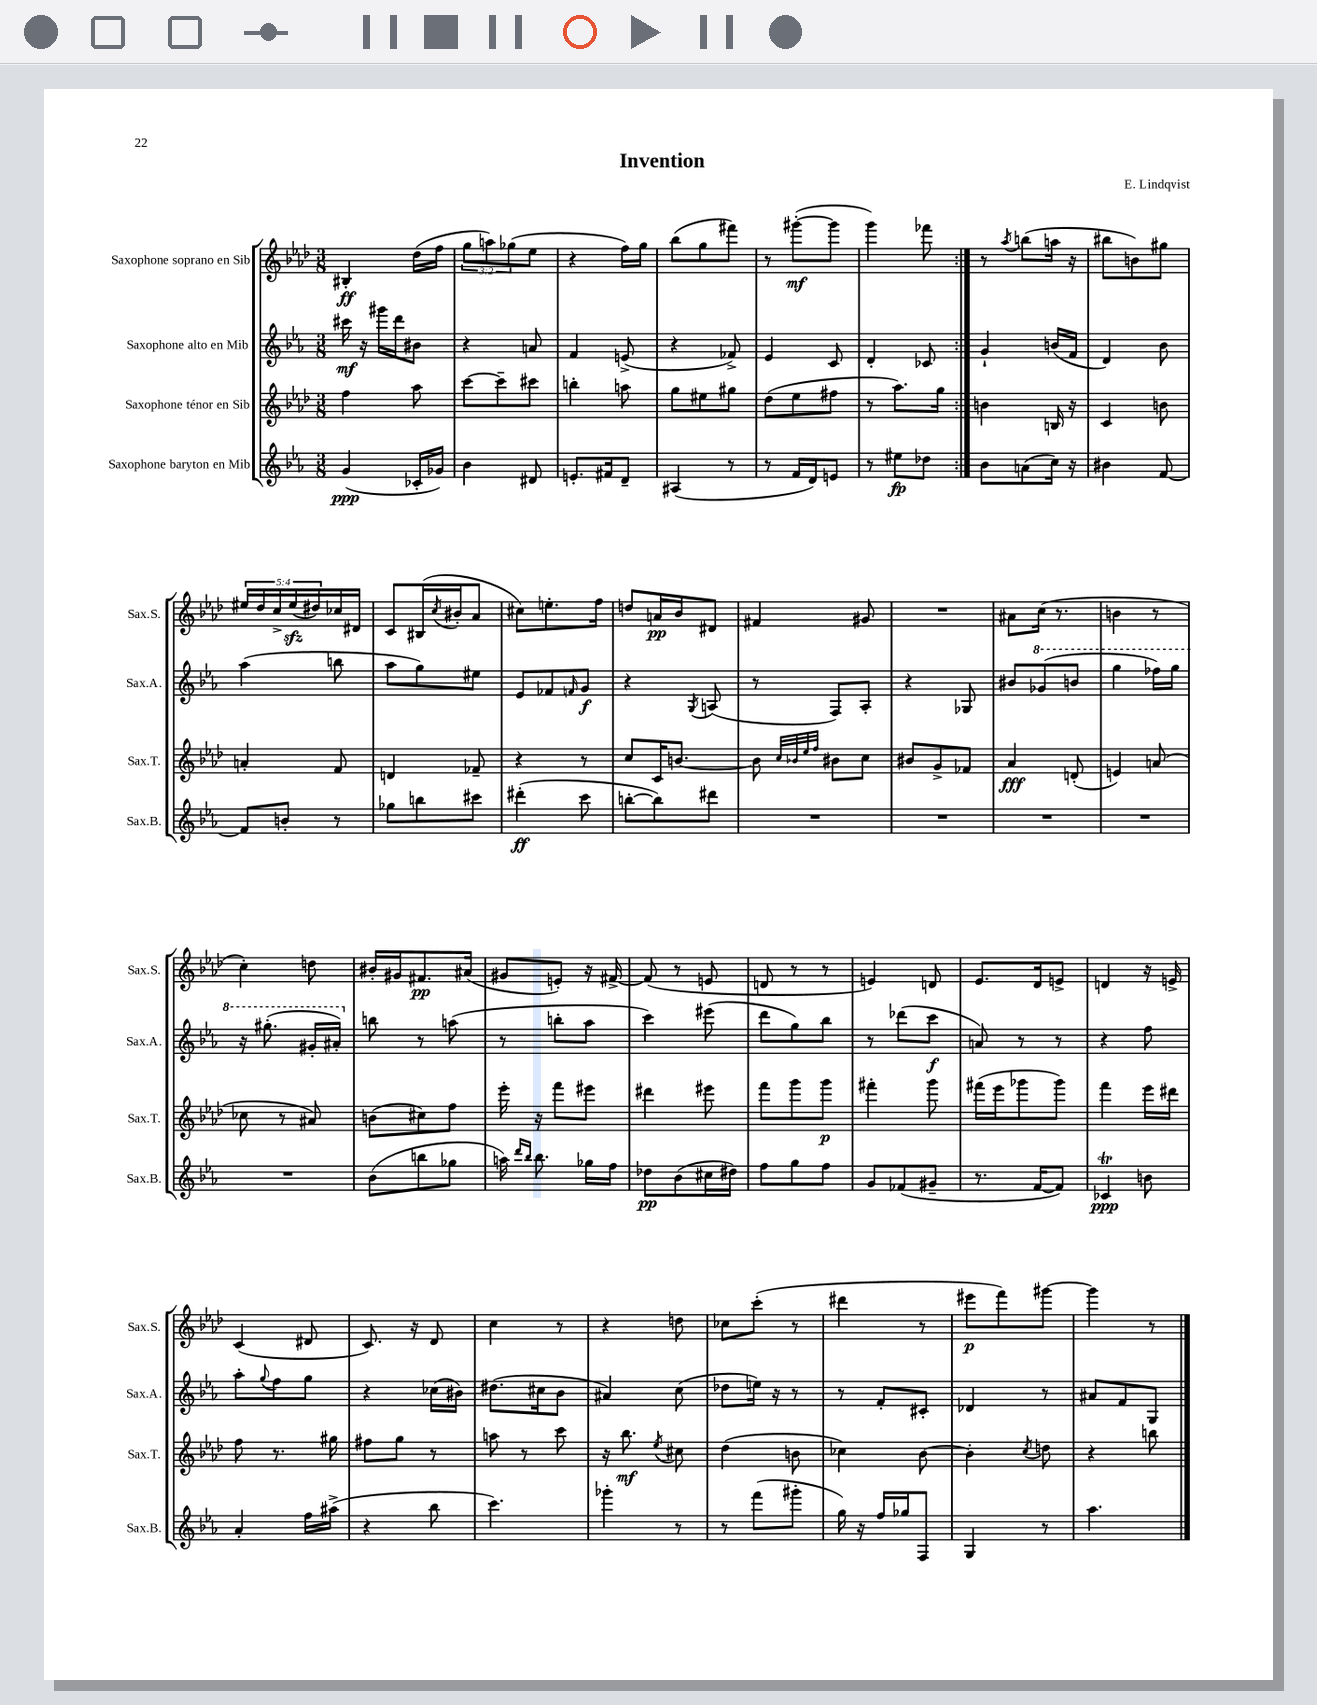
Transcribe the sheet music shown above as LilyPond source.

\header { title = "Invention" composer = "E. Lindqvist" }
<<
\new StaffGroup <<
\new Staff = "s0" \with { instrumentName = "Saxophone soprano en Sib" shortInstrumentName = "Sax.S." } {
    \clef treble \key aes \major \numericTimeSignature \time 3/8 \override Staff.TupletNumber.text = #tuplet-number::calc-fraction-text
    \repeat volta 2 { bis4-.\ff des''16( f''16 |
    \tuplet 3/2 { g''8 a''8) ges''8( } ees''8 |
    r4 f''16) g''16 |
    bes''8( g''8 fis'''8) |
    r8 gis'''8~-.\mf( gis'''8 |
    g'''4) fes'''8 | }
    r8 \acciaccatura { aes''8 } b''8( a''16 r16 |
    bis''8 b'8) gis''8 |
    \tuplet 5/4 { eis''16 des''16 c''16-> eis''16\sfz( dis''16) } ces''16 dis'16 |
    c'8 bis16( \acciaccatura { c''8 } bis'16-. aes'8 |
    cis''8) e''8.-. f''16 |
    d''8 a'16\pp bes'16 dis'8 |
    fis'4 gis'8 |
    R4. |
    ais'8 c''16( r8. |
    b'4 r8 |
    c''4-.) d''8 |
    bis'16-. gis'16 fis'8.\pp ais'16( |
    gis'8 e'8-.) r16 fis'16~-> |
    fis'8( r8 e'8 |
    d'8 r8 r8 |
    e'4) d'8 |
    ees'8. des'16 e'8-> |
    d'4 r16 e'16-> |
    c'4( dis'8 |
    c'8.) r16 des'8 |
    c''4 r8 |
    r4 d''8 |
    ces''8 c'''8-.( r8 |
    dis'''4 r8 |
    eis'''8\p f'''8) gis'''8~ |
    gis'''4 r8 \bar "|." |
}
\new Staff = "s1" \with { instrumentName = "Saxophone alto en Mib" shortInstrumentName = "Sax.A." } {
    \clef treble \key ees \major \numericTimeSignature \time 3/8
    \repeat volta 2 { cis'''16\mf r16 gis'''16 d'''16 bis'8 |
    r4 a'8 |
    f'4 e'8->( |
    r4 fes'8->) |
    ees'4 c'8 |
    d'4-. ces'8 | }
    g'4-! b'16( f'16 |
    d'4) bes'8 |
    aes''4( b''8 |
    aes''8 g''8) eis''8 |
    ees'8 fes'8 \grace { f'16 } g'8\f |
    r4 \acciaccatura { g8 } a8( |
    r8 f8) aes8-. |
    r4 ges8 |
    bis'8 \ottava #1 ges''8( b''8 |
    g'''4 fes'''16) g'''16 |
    r16 gis'''8.-.( gis''16-. ais''16-.) \ottava #0 |
    b''8 r8 a''8( |
    r8 b''8-. aes''8 |
    c'''4) eis'''8( |
    d'''8 g''8) bes''8 |
    r8 des'''8( c'''8\f |
    a'8) r8 r8 |
    r4 f''8 |
    aes''8-. \appoggiatura { g''8 } f''8 g''8 |
    r4 ces''16( bis'16) |
    dis''8.( cis''16 bes'8 |
    ais'4) c''8( |
    des''8 e''16) r16 r8 |
    r8 f'8-. cis'8-. |
    des'4 r8 |
    ais'8 f'8 g8 \bar "|." |
}
\new Staff = "s2" \with { instrumentName = "Saxophone ténor en Sib" shortInstrumentName = "Sax.T." } {
    \clef treble \key aes \major \numericTimeSignature \time 3/8
    \repeat volta 2 { f''4 aes''8 |
    c'''8~ c'''8-- cis'''8 |
    b''4-. a''8 |
    g''8 eis''8 gis''8 |
    des''8( ees''8 fis''8 |
    r8 aes''8.) g''16 | }
    b'4 b16 r16 |
    c'4 b'8 |
    a'4-. f'8 |
    d'4 fes'8-- |
    r4 r8 |
    c''8 c'16 b'8.~ |
    b'8 \grace { c''32 bes'32 ees''32 f''32 } bis'8 c''8 |
    bis'8 g'8-> fes'8 |
    aes'4\fff d'8-.( |
    e'4) a'8( |
    ces''8 r8 ais'8) |
    b'8( cis''8) f''8 |
    ees'''16-. r16 f'''8 eis'''8 |
    dis'''4 eis'''8 |
    f'''8 g'''8 g'''8\p |
    fis'''4-. g'''8 |
    fis'''16( ees'''16 ges'''8 ges'''8) |
    f'''4 ees'''16 dis'''16 |
    f''8 r8. gis''16 |
    fis''8 g''8 r8 |
    a''8 r8 c'''8 |
    r16 bes''8.\mf \acciaccatura { ees''8 } cis''8 |
    des''4( b'8 |
    ces''4) bes'8~ |
    bes'4-. \acciaccatura { c''8 } d''8 |
    r4 b''8 \bar "|." |
}
\new Staff = "s3" \with { instrumentName = "Saxophone baryton en Mib" shortInstrumentName = "Sax.B." } {
    \clef treble \key ees \major \numericTimeSignature \time 3/8
    \repeat volta 2 { g'4\ppp( ces'16-. ges'16) |
    bes'4 dis'8 |
    e'8.-. fis'16 d'8-- |
    ais4( r8 |
    r8 f'16 d'16) e'8 |
    r8 eis''8\fp des''8 | }
    bes'8 a'8( c''16) r16 |
    bis'4 f'8~ |
    f'8 b'8-. r8 |
    ges''8 b''8 cis'''8 |
    dis'''4-.\ff( c'''8 |
    b''8~-. b''8) dis'''8 |
    R4. |
    R4. |
    R4. |
    R4. |
    R4. |
    bes'8( b''8 ges''8 |
    a''16) \grace { d'''16 bes''16 } bes''8. ges''16 f''16 |
    des''8\pp bes'8( cis''16 dis''16) |
    f''8 g''8 f''8 |
    g'8 fes'8( gis'8-- |
    r8. f'16~ f'8) |
    ces'4\trill\ppp b'8 |
    aes'4-. f''16 ais''16->( |
    r4 bes''8 |
    c'''4.) |
    ges'''4-. r8 |
    r8 f'''8( gis'''8-. |
    g''16) r16 f''16 ges''16 f8 |
    g4 r8 |
    aes''4. \bar "|." |
}
>>
>>
\layout { \context { \Score \remove "Bar_number_engraver" } }
